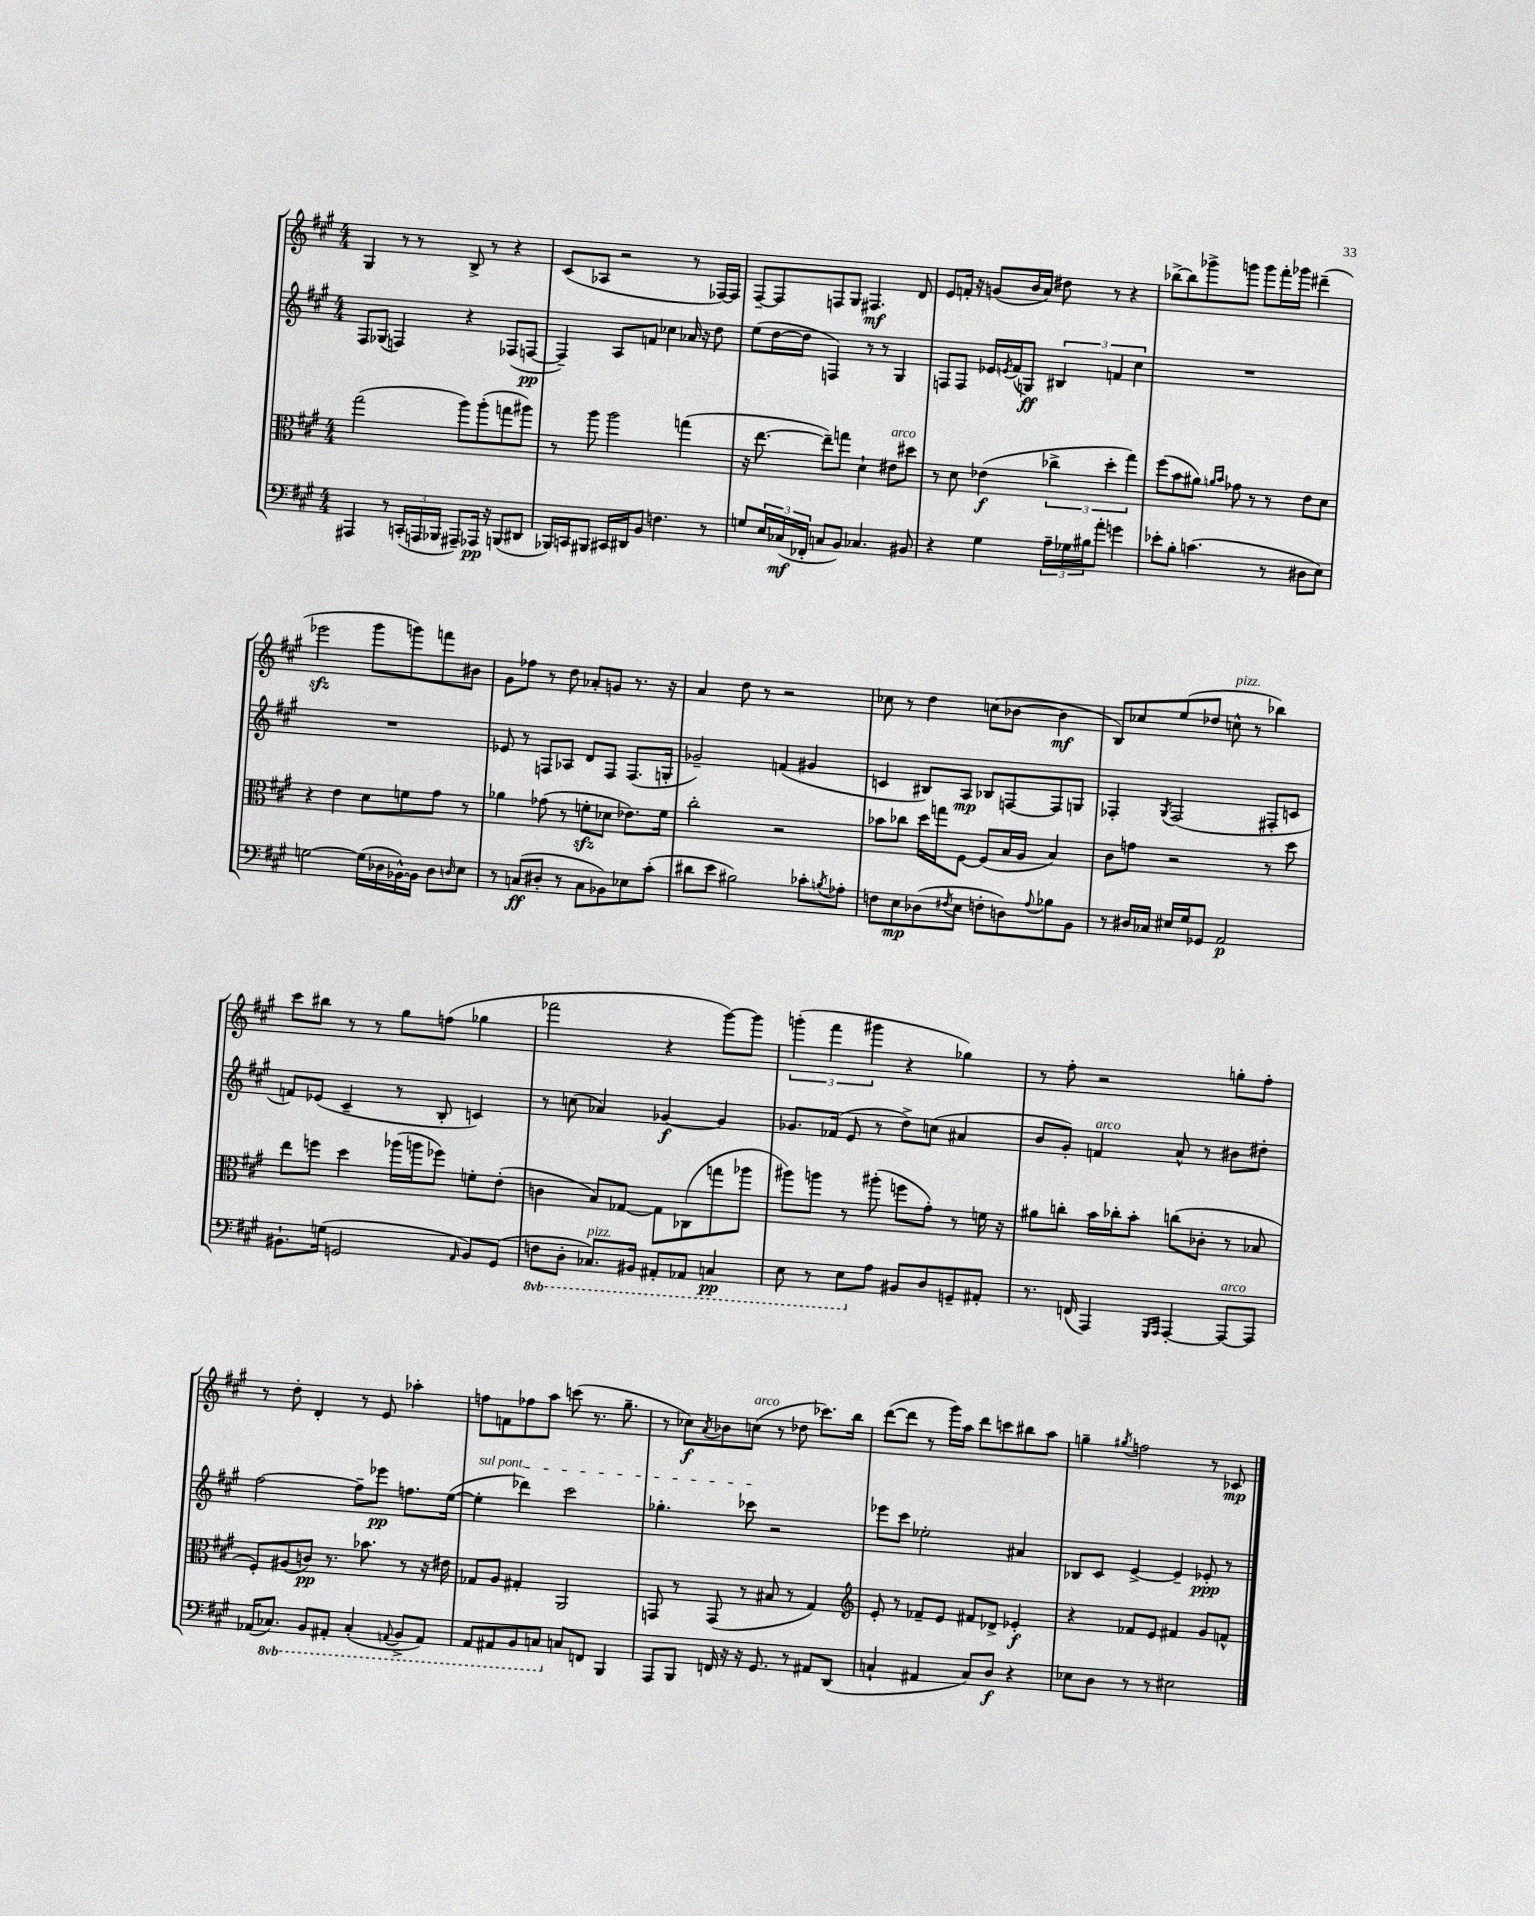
<<
\new StaffGroup <<
\new Staff = "s0" {
    \clef treble \key a \major \numericTimeSignature \time 4/4
    gis4 r8 r8 b8-> r8 r4 |
    cis'8( aes8 r2 r8 fes16~) fes16 |
    fis8~-- fis8 f8 gis8 fis4.\mf d'8 |
    e'8 f'16-. r16 g'8( b'16 a'16) dis''8 r8 r4 |
    bes''8~-> bes''8 ges'''8-> g'''8 g'''8 fis'''16-. ges'''16 dis'''4--( |
    ees'''2\sfz gis'''8 g'''8) f'''8 bis'8 |
    gis'8 fes''8 r8 d''8 aes'8-. g'8 r8. r16 |
    a'4 d''8 r8 r2 |
    ces''8 r8 d''4 c''8( bes'8~ bes'4\mf |
    b8) ces''8 e''8( des''8 c''8-^^\markup { \italic "pizz." } r8 bes''4) |
    cis'''8 bis''8 r8 r8 gis''8 f''8( ges''4 |
    fes'''2 r4 gis'''8~) gis'''8 |
    \tuplet 3/2 { g'''4-.( fis'''4 gis'''4 } r4 ges''4) |
    r8 fis''8-. r2 g''8-. fis''8-. |
    r8 d''8-. d'4-. r8 e'8 aes''4-. |
    f''8 f'8 fes''8 a''8 c'''8( r8. gis''8.-- |
    r8 ces''8\f) \acciaccatura { a'8 } bes'8 c''8^\markup { \italic "arco" }( r8 des''8 ces'''8.) b''16 |
    d'''8~( d'''8 r8 gis'''16) a''16 d'''8 c'''8 bis''8 a''8 |
    g''4-- \acciaccatura { gis''8 } f''2 r8 ces'8\mp \bar "|." |
}
\new Staff = "s1" {
    \clef treble \key a \major \numericTimeSignature \time 4/4
    fis8 ges8( f4) r4 fes8( f8~\pp |
    f4--) a8 f'8 ces''4 aes'16 r16 d''8 |
    e''8( d''16~ d''16 f4) r8 r8 gis4 |
    f8 f8 ees'16 \acciaccatura { e'8 } fis'16( g8\ff) \tuplet 3/2 { bis4 f'4 cis''4 } |
    R1 |
    R1 |
    ees'8 r8 f8 aes8 d'8 f8 f8.( g16-. |
    ges'2--) f'4( gis'4 |
    c'4 bis8) a8\mp bes8 f8~ f8 g8 |
    fes4-. \acciaccatura { gis8 } fes2( fis8-. c'8 |
    f'8) ees'8( cis'4-- r8 b8-. c'4) |
    r8 c''8( aes'4) ges'4~\f ges'4 |
    ges'8. fes'16( e'8 r8 d''8->) c''8( ais'4 |
    b'8 gis'8-.) f'4^\markup { \italic "arco" } a'8-^ r8 bis'8 dis''8-. |
    fis''2~ fis''8-- ees'''8\pp f''8. e''16~( |
    \once \override TextSpanner.bound-details.left.text = \markup { \italic "sul pont." } e''4-.\startTextSpan des'''4) cis'''2 |
    ges''4.-. ces'''8\stopTextSpan r2 |
    ees'''8 cis'''8 ees''2-. ais'4 |
    bes8 cis'8 e'4~-> e'4-- ees'8-.\ppp r8 \bar "|." |
}
\new Staff = "s2" {
    \clef alto \key a \major \numericTimeSignature \time 4/4
    gis''2( a''8) a''8-.( g''8 ais''8) |
    r8 a''8 a''2 g''4( |
    r16 e''8.~ e''8--) g''8 d'4-! eis'8^\markup { \italic "arco" } dis''8 |
    r8 d'8 ees'4\f( \tuplet 3/2 { ces''4-> d''4-. gis''4) } |
    fis''8( b'8 ais'8) \grace { a'16 b'16 } ges'8 r8 r8 e'8 d'8 |
    r4 e'4 d'8 f'8 gis'8 r8 |
    aes'4 ges'8( r8 f'8-.\sfz des'8 ees'8.) f'16 |
    cis''2-. r2 |
    bes'8 ces''8 d''16 g''16 fis8~ fis8( b16 a16 b4) |
    cis'8 g'8 r2 r8 d''8 |
    e''8 f''8 d''4 aes''16( a''16 fes''8) f'8-. e'8-.( |
    c'4 b8) ges8~ ges8 ces8( g''8 aes''8 |
    ais''8) a''8 r8 ais''8-.( f''8 gis'8-.) r8 f'16 r16 |
    ais'8 c''8-. b'16 ces''16-. b'8-. c''8( ces'8-. r8 bes8 |
    fis8-.) ais8( c'8\pp) r8. bes'8. r8 r16 eis'16 |
    ges8 a8 gis4-. a,2 |
    g,8 r8 g,8( r8 bis8 r8 gis4) |
    \clef treble e'8-. r8 fes'8-- e'8 fis'8 des'8-> ees'4-.\f |
    r4 fes'8 e'8 fis'4 gis'8 f'8-^ \bar "|." |
}
\new Staff = "s3" {
    \clef bass \key a \major \numericTimeSignature \time 4/4 \set Staff.ottavationMarkups = #ottavation-simple-ordinals
    ais,,4 r8 \tuplet 3/2 { c,16-.( a,,16 bes,,16 } ais,,8--) aes,,16\pp r16 b,,8( dis,8 |
    bes,,16) c,16 bis,,8 cis,16 dis,16 b,8 f4. r8 |
    g8 \tuplet 3/2 { e16 ces16\mf( fes,16-. } c8 b,8) ces4. bis,8 |
    r4 gis4 \tuplet 3/2 { a16-- ges16 bis16 } a'8-. g'4 |
    ees'8-. b8-. c'4.( r8 dis8 e8) |
    g2~ g16( des16 bes,16~-^) bes,16 des8 \grace { d16 } e8 |
    r8 c8\ff( dis8-. r8 c8 bes,8) ees8 cis'8-.( |
    dis'8 e'8 bis2) ces'8-. \acciaccatura { b8 } aes8-. |
    f8 e8\mp des8( \acciaccatura { fis8 } e8 f8-. d8) \appoggiatura { a8 } bes8 b,8 |
    r8 dis16 ces16 eis16 gis16 ges,8 a,2\p |
    bis,8.-! g16( g,2 \grace { a,16 } bis,8) g,8( |
    \ottava #-1 f,8 d,8-. ces,8.^\markup { \italic "pizz." }) bis,,16 ais,,8-. aes,,8 c,4\pp |
    e,8 r8 e,8 \ottava #0 a8 bis,8 d8 g,8-- ais,8-. |
    r8. f,16( a,,4) \grace { gis,,16 a,,16 } a,,4~-. a,,8~^\markup { \italic "arco" } a,,8 |
    aes,16( \ottava #-1 ces,8.) b,,8 ais,,8-. ces,4-.( \appoggiatura { a,,8 } b,,8-> a,,8) |
    a,,8 ais,,8 b,,8 c,8 \ottava #0 c8 f,8 b,,4 |
    a,,8 b,,8 f,16 r16 r16 gis,8. r8 ais,8 d,8( |
    c4-! ais,4 c8) d8\f r4 |
    ees8 d8 r8 r8 eis2 \bar "|." |
}
>>
>>
\layout { \context { \Score \remove "Bar_number_engraver" } }
